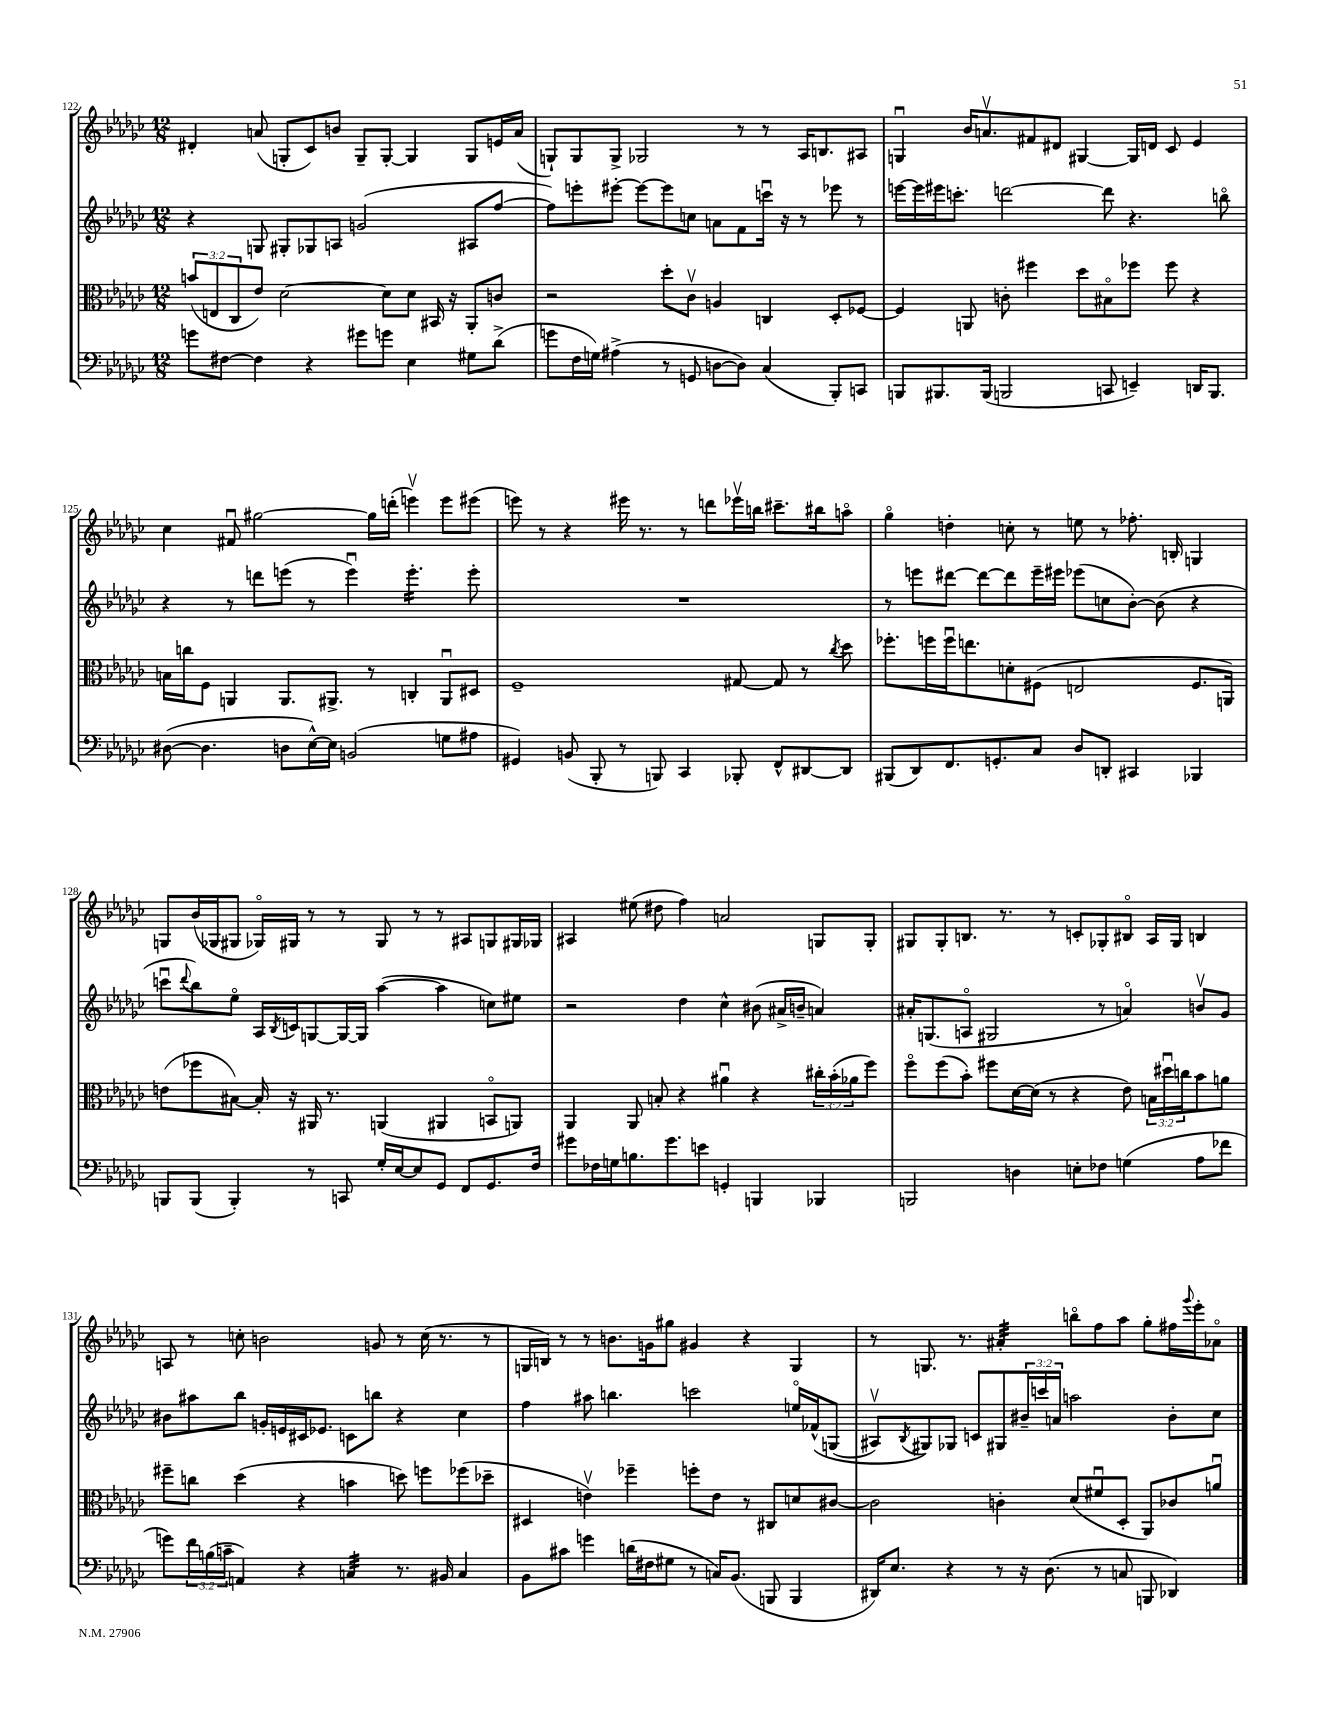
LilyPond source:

<<
\new StaffGroup <<
\new Staff = "s0" {
    \clef treble \key ges \major \numericTimeSignature \time 12/8
    dis'4-. a'8( g8-. ces'8) b'8 g8-- g8~-. g4 g8 e'16 a'16( |
    g8-!) g8 g8-> ges2 r8 r8 aes16 b8. ais8 |
    g4\downbow bes'16 a'8.\upbow fis'8 dis'8 gis4~ gis16 d'16 ces'8 ees'4 |
    ces''4 fis'8\downbow gis''2~ gis''16 d'''16-.( e'''4\upbow) e'''8 eis'''8( |
    e'''8) r8 r4 eis'''16 r8. r8 d'''8 ees'''16\upbow b''16 cis'''8.-- bis''16 a''8\flageolet |
    ges''4\flageolet d''4-. c''8-. r8 e''8 r8 fes''8.-. b16-. g4 |
    g8 bes'16( ges16 gis8 ges16\flageolet) gis16 r8 r8 gis8 r8 r8 ais8 g8 gis16 ges16 |
    ais4 eis''8( dis''8 f''4) a'2 g8 g8-. |
    gis8 gis8-. b8. r8. r8 c'8-. ges8-. bis8\flageolet aes16 ges16 b4 |
    a8 r8 c''8-. b'2 g'8 r8 c''16( r8. r8 |
    g16 b16) r8 r8 b'8. g'16 gis''8 gis'4 r4 g4 |
    r8 g8. r8. ais'4:32-. b''8\flageolet f''8 aes''8 ges''8-. fis''16 \appoggiatura { ges'''8 } ees'''16-. aes'8\flageolet \bar "|." |
}
\new Staff = "s1" {
    \clef treble \key ges \major \numericTimeSignature \time 12/8 \override Staff.TupletNumber.text = #tuplet-number::calc-fraction-text
    r4 g8 gis8-. ges8 a8 g'2( ais8 f''8~ |
    f''8) e'''8-. eis'''8~-. eis'''8~ eis'''8 c''8 a'8 f'8 c'''16\downbow r16 r8 ees'''8 r8 |
    e'''16~ e'''16 eis'''16 c'''8.-. d'''2~ d'''8 r4. b''8\flageolet |
    r4 r8 d'''8 e'''8( r8 e'''4\downbow) e'''4.:16-. e'''8-. |
    R1. |
    r8 e'''8 dis'''8~ dis'''8~ dis'''8 e'''16-- eis'''16 ees'''8( c''8 bes'8~-.) bes'8( r4 |
    c'''8\downbow \appoggiatura { des'''8 } bes''8) ees''8\flageolet aes16 \acciaccatura { bes8 } c'16 g8~ g16~ g16 aes''4~( aes''4 c''8) eis''8 |
    r2 des''4 ces''4-^ bis'8( ais'16-> b'16-- a'4) |
    ais'16-. g8.( a8\flageolet gis2 r8 a'4\flageolet) b'8\upbow ges'8 |
    bis'8 ais''8 bes''8 g'16-. e'16 cis'16 ees'8. c'8 b''8 r4 ces''4 |
    f''4 ais''8 b''4. c'''2 e''16\flageolet fes'16-^\( g8( |
    ais8\upbow) \acciaccatura { bes8 } gis8\) ges8 c'8 gis8 \tuplet 3/2 { bis'16-- c'''16 a'16 } a''2 bis'8-. ces''8 \bar "|." |
}
\new Staff = "s2" {
    \clef alto \key ges \major \numericTimeSignature \time 12/8 \override Staff.TupletNumber.text = #tuplet-number::calc-fraction-text
    \tuplet 3/2 { b'8( e8 ces8 } ees'8) des'2~ des'8 des'8 bis,16 r16 aes,8-. c'8 |
    r2 des''8-. ces'8\upbow a4 c4 des8-. fes8~ |
    fes4 a,8 c'8-. fis''4 des''8 bis8\flageolet fes''8 fes''8 r4 |
    b16 c''16 f8 a,4 a,8. ais,8.-> r8 c4-. ais,8\downbow dis8 |
    f1-- gis8~ gis8 r8 \acciaccatura { ces''8 } des''8 |
    fes''8.-. f''16 f''16\downbow e''8. d'8-. fis8( e2 fis8. a,16) |
    e'8( fes''8 bis8~) bis16-. r16 ais,16 r8. a,4( ais,4 b,8\flageolet a,8) |
    aes,4 aes,8 b8-. r4 ais'4\downbow r4 \tuplet 3/2 { cis''16-. bes'16-.( aes'16 } f''8) |
    f''8\flageolet f''8( bes'8-.) fis''8 des'16~ des'16( r8 r4 ees'8) \tuplet 3/2 { b16 dis''16\downbow c''16 } bes'8 a'8 |
    fis''8-- c''8 des''4( r4 b'4 d''8) f''8 fes''8( des''8-- |
    dis4 e'4\upbow) fes''4-- f''8-. e'8 r8 cis8 d'8 cis'8~ |
    cis'2 c'4-. des'8( fis'8\downbow des8-. aes,8) ces'8 a'8\downbow \bar "|." |
}
\new Staff = "s3" {
    \clef bass \key ges \major \numericTimeSignature \time 12/8 \override Staff.TupletNumber.text = #tuplet-number::calc-fraction-text
    g'8 fis8~ fis4 r4 gis'8 g'8 ees4 gis8 des'8->( |
    g'8 f16 g16) ais4->( r8 g,8 d8~ d8) ces4( bes,,8-.) c,8 |
    b,,8 bis,,8. bis,,16( b,,2 c,8 e,4--) d,16 b,,8. |
    dis8~( dis4. d8 ees16~-^) ees16 b,2( g8 ais8 |
    gis,4) b,8( bes,,8-. r8 b,,8) ces,4 bes,,8-. f,8-^ dis,8~ dis,8 |
    bis,,8( des,8) f,8. g,8.-. ces8 des8 d,8-. cis,4 bes,,4 |
    b,,8 b,,8( b,,4-.) r8 c,8 ges16-. ees16~ ees8 ges,8 f,8 ges,8. f16 |
    gis'8 fes16 g16 b8. gis'8. e'8 g,4-. b,,4 bes,,4 |
    b,,2 d4 e8-. fes8 g4( aes8 fes'8 |
    g'8) \tuplet 3/2 { f'16 b16( c'16-- } a,4) r4 c4:32 r8. bis,16 c4 |
    bes,8 cis'8 g'4 d'16( fis16 gis8 r8 c16) bes,8.( b,,8 b,,4 |
    dis,16) ees8. r4 r8 r16 des8.( r8 c8 b,,8 des,4) \bar "|." |
}
>>
>>
\layout { \context { \Score currentBarNumber = #122 } }
